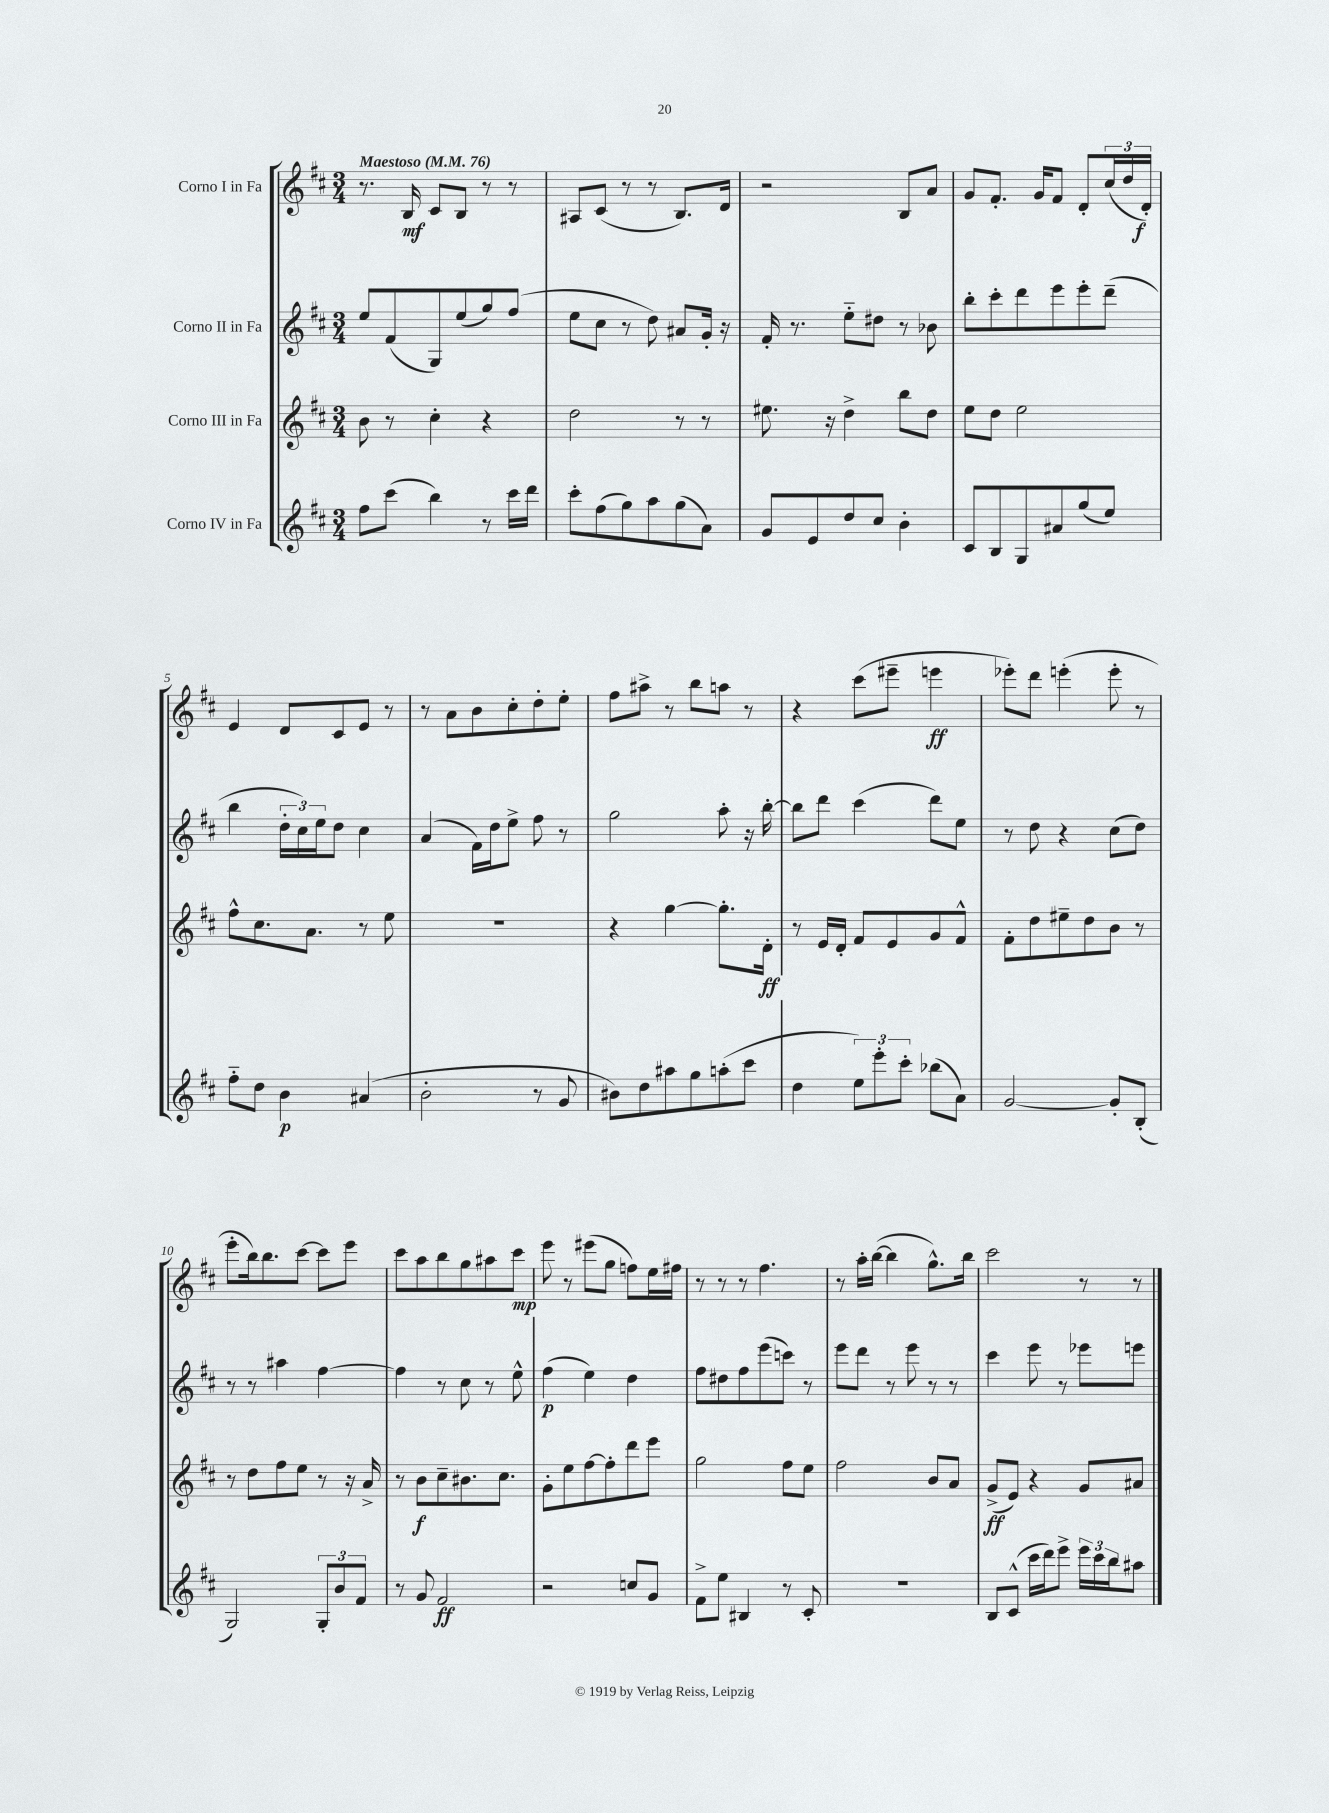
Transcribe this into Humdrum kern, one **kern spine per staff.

**kern	**dynam	**kern	**dynam	**kern	**dynam	**kern	**dynam
*part4	*part4	*part3	*part3	*part2	*part2	*part1	*part1
*staff4	*staff4	*staff3	*staff3	*staff2	*staff2	*staff1	*staff1
*I"Corno IV in Fa	*	*I"Corno III in Fa	*	*I"Corno II in Fa	*	*I"Corno I in Fa	*
*clefG2	*	*clefG2	*	*clefG2	*	*clefG2	*
*k[f#c#]	*	*k[f#c#]	*	*k[f#c#]	*	*k[f#c#]	*
*M3/4	*	*M3/4	*	*M3/4	*	*M3/4	*
*MM76	*	*MM76	*	*MM76	*	*MM76	*
=1	=1	=1	=1	=1	=1	=1	=1
!	!	!	!	!	!	!LO:TX:a:B:t=Maestoso	!
8ff#\L	.	8b\	.	8ee/L	.	8.r	.
(8ccc#\J	.	8r	.	(8f#/	.	.	.
.	.	.	.	.	.	16B/	mf
4bb\)	.	4cc#'\	.	8G/)	.	8c#/L	.
.	.	.	.	(8ee/	.	8B/J	.
8r	.	4r	.	8gg/)	.	8r	.
16ccc#\LL	.	.	.	(8ff#/J	.	8r	.
16ddd\JJ	.	.	.	.	.	.	.
=2	=2	=2	=2	=2	=2	=2	=2
8ccc#'\L	.	2dd\	.	8ee\L	.	8A#X/L	.
(8ff#\	.	.	.	8cc#\J	.	(8c#/J	.
8gg\)	.	.	.	8r	.	8r	.
8aa\	.	.	.	8dd\)	.	8r	.
(8gg\	.	8r	.	8a#X/L	.	8.B/L)	.
8a\J)	.	8r	.	16g'/Jk	.	.	.
.	.	.	.	16r	.	16d/Jk	.
=3	=3	=3	=3	=3	=3	=3	=3
8g/L	.	8.ee#X\	.	16f#'/	.	2r	.
.	.	.	.	8.r	.	.	.
8e/	.	.	.	.	.	.	.
.	.	16r	.	.	.	.	.
8dd/	.	4dd^\	.	8ee\L	.	.	.
8cc#/J	.	.	.	8dd#X\J	.	.	.
4b'\	.	8bb\L	.	8r	.	8B/L	.
.	.	8dd\J	.	8b-X\	.	8a/J	.
=4	=4	=4	=4	=4	=4	=4	=4
8c#/L	.	8ee\L	.	8bb'\L	.	8g/L	.
8B/	.	8dd\J	.	8ccc#'\	.	8.f#'/J	.
8G/	.	2ee\	.	8ddd\	.	.	.
.	.	.	.	.	.	16g/KL	.
8a#X/	.	.	.	8eee\	.	8f#/J	.
(8gg/	.	.	.	8eee'\	.	8d'/L	.
8ee/J)	.	.	.	(8ddd~\J	.	(24cc#/L	.
.	.	.	.	.	.	24dd/	.
.	.	.	.	.	.	24d'/JJ)	f
!!LO:LB:g=z
=5	=5	=5	=5	=5	=5	=5	=5
8ff#\L	.	8ff#^^\L	.	4bb\	.	4e/	.
8dd\J	.	8.cc#\	.	.	.	.	.
4b\	p	.	.	24dd'\LL	.	8d/L	.
.	.	.	.	24cc#\)	.	.	.
.	.	8.a\J	.	.	.	.	.
.	.	.	.	24ee\J	.	.	.
.	.	.	.	8dd\J	.	8c#/	.
(4a#X/	.	8r	.	4cc#\	.	8e/J	.
.	.	8ee\	.	.	.	8r	.
=6	=6	=6	=6	=6	=6	=6	=6
2b'\	.	2.r	.	(4a/	.	8r	.
.	.	.	.	.	.	8a\L	.
.	.	.	.	16f#\LL)	.	8b\	.
.	.	.	.	16dd\J	.	.	.
.	.	.	.	8ee^\J	.	8cc#'\	.
8r	.	.	.	8ff#\	.	8dd'\	.
8g/	.	.	.	8r	.	8ee'\J	.
=7	=7	=7	=7	=7	=7	=7	=7
8b#X\L)	.	4r	.	2gg\	.	8ff#\L	.
8dd\	.	.	.	.	.	8aa#X^\J	.
8aa#X\	.	[4gg\	.	.	.	8r	.
8gg\	.	.	.	.	.	8bb\L	.
(8aan'\	.	8.gg'\L]	.	8aa'\	.	8aan\J	.
8ccc#\J	.	.	.	16r	.	8r	.
.	.	16d'\Jk	ff	[16bb'\	.	.	.
=8	=8	=8	=8	=8	=8	=8	=8
4dd\	.	8r	.	8bb\L]	.	4r	.
.	.	16e/LL	.	8ddd\J	.	.	.
.	.	16d'/JJ	.	.	.	.	.
12ee\L)	.	8f#/L	.	(4ccc#\	.	(8ccc#\L	.
12eee'\	.	.	.	.	.	.	.
.	.	8e/	.	.	.	8eee#X~\J	.
12ccc#'\J	.	.	.	.	.	.	.
(8bb-X\L	.	8g/	.	8ddd\L)	.	4eeen\	ff
8a\J)	.	8f#^^/J	.	8ee\J	.	.	.
=9	=9	=9	=9	=9	=9	=9	=9
[2g/	.	8f#'\L	.	8r	.	8eee-X'\L)	.
.	.	8dd\	.	8dd\	.	8ddd\J	.
.	.	8ee#X~\	.	4r	.	(4eeen'\	.
.	.	8dd\	.	.	.	.	.
8g'/L]	.	8b\J	.	(8cc#\L	.	8eee'\	.
(8B'/J	.	8r	.	8dd\J)	.	8r	.
!!LO:LB:g=z
=10	=10	=10	=10	=10	=10	=10	=10
2G/)	.	8r	.	8r	.	8eee'\L	.
.	.	8dd\L	.	8r	.	16bb\k)	.
.	.	.	.	.	.	8.bb\	.
.	.	8ff#\	.	4aa#X\	.	.	.
.	.	8ee\J	.	.	.	[8ccc#\J	.
12G'/L	.	8r	.	[4ff#\	.	8ccc#\L]	.
12b/	.	.	.	.	.	.	.
.	.	16r	.	.	.	8eee\J	.
12f#/J	.	.	.	.	.	.	.
.	.	16a^/	.	.	.	.	.
=11	=11	=11	=11	=11	=11	=11	=11
8r	.	8r	.	4ff#\]	.	8ccc#\L	.
8g/	.	8b\L	f	.	.	8aa\	.
2f#/	ff	8cc#~\	.	8r	.	8bb\	.
.	.	8.b#X\	.	8cc#\	.	8gg\	.
.	.	.	.	8r	.	8aa#X\	.
.	.	8.cc#\J	.	.	.	.	.
.	.	.	.	8ee^^\	.	8ccc#\J	mp
=12	=12	=12	=12	=12	=12	=12	=12
2r	.	8g'\L	.	(4ff#\	p	8eee\	.
.	.	8ee\	.	.	.	8r	.
.	.	[8ff#\	.	4ee\)	.	(8eee#X\L	.
.	.	8ff#'\]	.	.	.	8gg\J	.
8ccn/L	.	8ddd\	.	4dd\	.	8ffn\L)	.
8g/J	.	8eee\J	.	.	.	16ee\L	.
.	.	.	.	.	.	16ff#X\JJ	.
=13	=13	=13	=13	=13	=13	=13	=13
8f#^\L	.	2gg\	.	8ff#\L	.	8r	.
8ee\J	.	.	.	8dd#X\	.	8r	.
4B#X/	.	.	.	8ff#\	.	8r	.
.	.	.	.	(8eee\	.	4.ff#\	.
8r	.	8ff#\L	.	8cccn\J)	.	.	.
8c#'/	.	8ee\J	.	8r	.	.	.
=14	=14	=14	=14	=14	=14	=14	=14
2.r	.	2ff#\	.	8eee\L	.	8r	.
.	.	.	.	8ddd\J	.	16aa'\LL	.
.	.	.	.	.	.	([16bb\JJ	.
.	.	.	.	8r	.	4bb\]	.
.	.	.	.	8eee\	.	.	.
.	.	8b/L	.	8r	.	8.gg^^\L)	.
.	.	8a/J	.	8r	.	.	.
.	.	.	.	.	.	16bb\Jk	.
=15	=15	=15	=15	=15	=15	=15	=15
8B/L	.	(8g^/L	ff	4ccc#\	.	2ccc#\	.
(8c#^^/J	.	8e/J)	.	.	.	.	.
16ccc#\LL	.	4r	.	8eee\	.	.	.
16ddd\J)	.	.	.	.	.	.	.
8eee^\J	.	.	.	8r	.	.	.
24eee\LL	.	8g/L	.	8eee-X\L	.	8r	.
24ccc#\	.	.	.	.	.	.	.
24bb\J	.	.	.	.	.	.	.
8aa#X\J	.	8a#X/J	.	8eeen\J	.	8r	.
==	==	==	==	==	==	==	==
*-	*-	*-	*-	*-	*-	*-	*-
